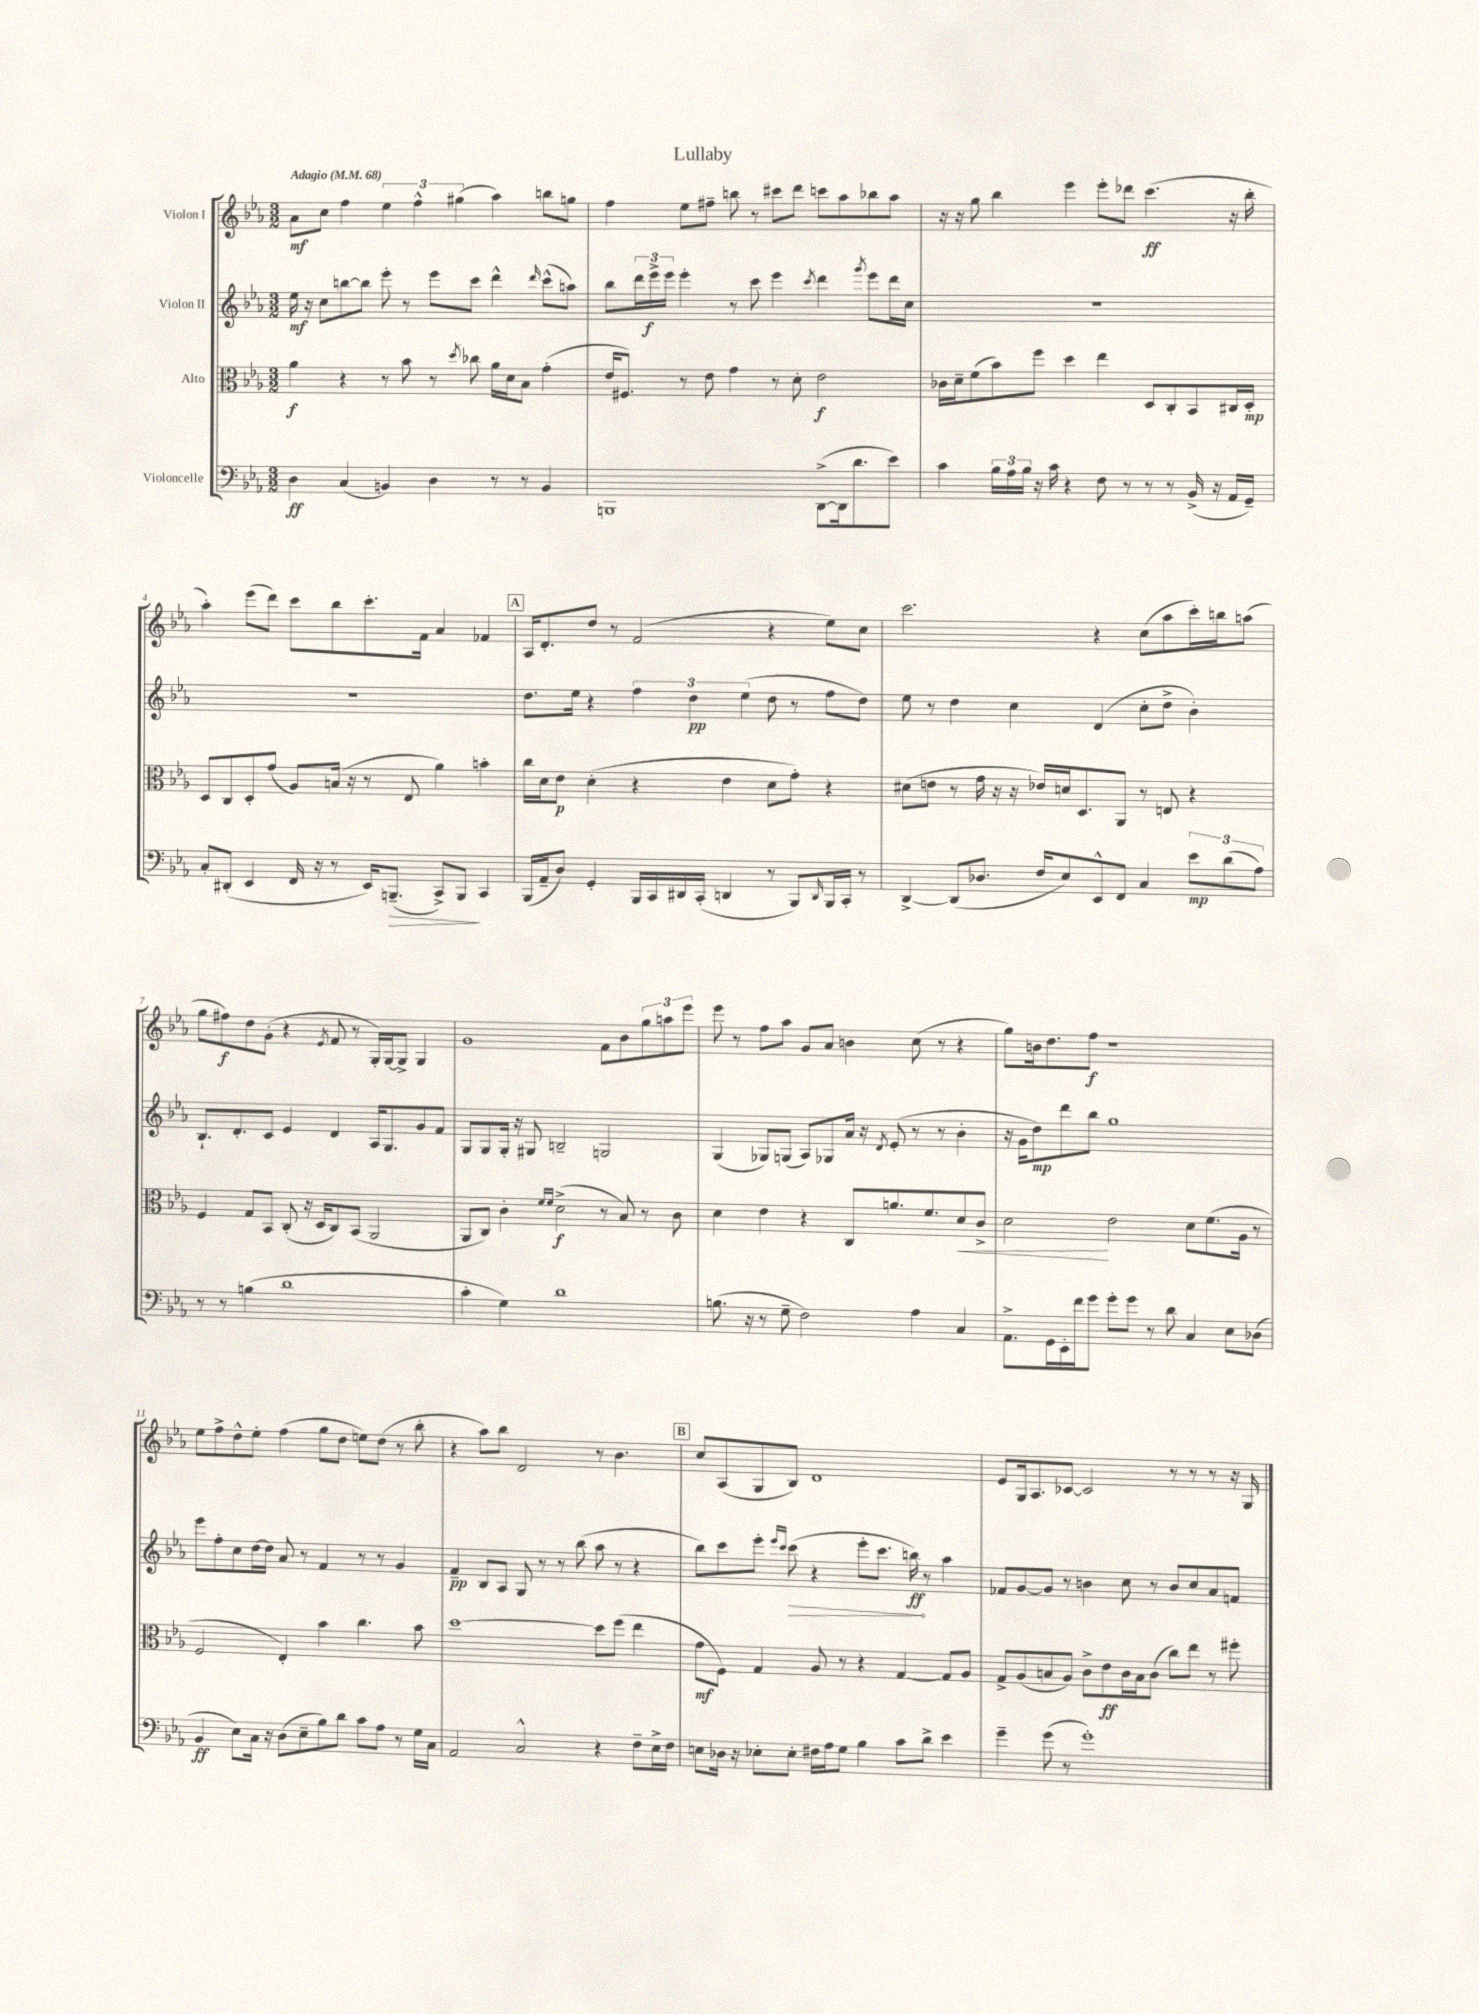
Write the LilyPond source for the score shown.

\header { title = "Lullaby" }
<<
\new StaffGroup <<
\new Staff = "s0" \with { instrumentName = "Violon I" } {
    \clef treble \key ees \major \numericTimeSignature \time 3/2 \tempo "Adagio" 4 = 68
    aes'8\mf c''8 f''4 \tuplet 3/2 { ees''4 f''4-^ gis''4( } aes''4) b''8 g''8 |
    f''4 ees''8 fis''8-- b''8 r8 cis'''8 d'''8 c'''8 aes''8 bes''8 aes''8 |
    r16 r16 g''8 bes''4 ees'''4 ees'''8-. des'''8 c'''4.\ff( r16 bes''16-. |
    aes''4-.) ees'''8( d'''8) c'''8 bes''8 c'''8.-. f'16 aes'4 fes'4 |
    \mark \markup { \box "A" } aes16 d'8.-. d''8 r8 f'2( r4 ees''8) c''8 |
    c'''2. r4 c''8( aes''8 c'''16-.) b''16 a''8( |
    g''8 fis''8\f) d''8 g'8-.( r4 \acciaccatura { ees'8 } f'8 r8 g16-.) g16~ g8-> g4 |
    g'1 f'8 bes'8 \tuplet 3/2 { g''8 a''8 ees'''8 } |
    ees'''8 r8 f''8 aes''8 g'8 aes'8 b'4 c''8( r8 r4 |
    g''8) b'16 d''8. f''8\f r1 |
    ees''8 f''8-> d''8-^ ees''8-. f''4( g''8 d''8 e''8) d''8( r8 bes''8-. |
    r4 aes''8) bes''8 d'2 r8 bes'4. |
    \mark \markup { \box "B" } c''8 aes8( g8 bes8) d'1 |
    ees'8 g16 aes8. ces'8~ ces'2 r8 r8 r8 r16 g16 \bar "|." |
}
\new Staff = "s1" \with { instrumentName = "Violon II" } {
    \clef treble \key ees \major \numericTimeSignature \time 3/2
    ees''16\mf r16 c''8 b''8~ b''8 ees'''8-. r8 ees'''8 c'''8 d'''4-^ \grace { d'''16 } c'''8-^( a''8) |
    bes''8 \tuplet 3/2 { d'''16 ees'''16->\f ees'''16 } ees'''4-. r8 c'''8 ees'''4 \acciaccatura { c'''8 } d'''4 \acciaccatura { g'''8 } ees'''8 d'''16 c''16 |
    R1. |
    R1. |
    \mark \markup { \box "A" } d''8. ees''16 r4 \tuplet 3/2 { f''4 d''4\pp ees''4( } d''8 r8 f''8 d''8) |
    ees''8 r8 d''4 c''4 d'4( c''8-. d''8-> bes'4-.) |
    bes8.-! d'8.-. c'8 ees'4 d'4 aes16 g8. g'8 f'8 |
    g8 g8 g16-. r16 gis8 b2-- g2 |
    g4( ges8) g8( aes8) ges8 aes'16 r16 \acciaccatura { d'8 } ees'8-.( r8 r8 bes'4-. |
    r16 g'16 d''8\mp) d'''8 bes''8 g''1 |
    ees'''8 f''8-. c''8 d''16~ d''16 aes'8 r8 f'4 r8 r8 g'4 |
    f'4--\pp bes8 aes8 g8 r8 r8 bes''8( aes''8 r8 r4 |
    \mark \markup { \box "B" } bes''8) c'''8 ees'''8-. \grace { ees'''16 c'''16 } \once \override Hairpin.circled-tip = ##t c'''8\>( r4 ees'''8-. c'''8. b''16\ff\!) r8 aes''4 |
    fes'8 g'8~ g'8 r8 b'4 c''8 r8 b'8 c''8 aes'8 f'8 \bar "|." |
}
\new Staff = "s2" \with { instrumentName = "Alto" } {
    \clef alto \key ees \major \numericTimeSignature \time 3/2
    aes'4\f r4 r8 bes'8 r8 \acciaccatura { d''8 } ces''8 aes'16 d'16 bes8 g'4-.( |
    ees'16 fis8.) r8 ees'8 g'4 r8 d'8-. ees'2\f |
    ces'16 d'16-- f'8( bes'8) f''8 d''4 ees''4 d8 c8-. bes,8 cis16 d16-.\mp |
    d8 c8 d8-. g'8( aes8) b16( r16 r8 ees8 aes'4) b'4-. |
    \mark \markup { \box "A" } c''16 d'16 ees'8\p d'4-.( r4 ees'4 d'8 g'8-.) r4 |
    dis'8( e'8 r8 g'16 r16 r16 ees'16) d'16 d8. aes,8 r8 e8 r4 |
    f4 g8 bes,8 c8-.( r16 d16 c8) bes,8( aes,2 |
    aes,8 c8) c'4-. \grace { f'16 f'16 } d'2->\f( r8 bes8) r8 c'8 |
    d'4 ees'4 r4 c8 a'8. f'8. d'8\< c'8-> |
    d'2\! ees'2 d'8 f'8.( aes16 r8 |
    f2 ees4-.) bes'4 c''4. bes'8 |
    d''1~ d''8 f''8( ees''4 |
    \mark \markup { \box "B" } g'8\mf f8) g4 aes8 r8 r4 g4~ g8 aes8 |
    g8-> aes8( b8 aes8) c'8-> ees'8\ff c'16 b16 c'8( c''8) ees''8 r8 fis''8-. \bar "|." |
}
\new Staff = "s3" \with { instrumentName = "Violoncelle" } {
    \clef bass \key ees \major \numericTimeSignature \time 3/2
    d4\ff c4( b,4) d4 r8 r8 b,4 |
    b,,1 d,8~->( d,16 d'8. ees'8) |
    c'4 \tuplet 3/2 { bes16 aes16 bes16 } r16 c'16 r4 f8 r8 r8 r8 bes,16->( r16 aes,16 g,16--) |
    c8-. dis,8-.( ees,4 f,16 r16 r8 ees,16) b,,8.--\>( c,8->) b,,8\! c,4 |
    \mark \markup { \box "A" } bes,,16( aes,16-- d8) g,4-. bes,,16 c,16 dis,16 c,16-.( d,4 r8 bes,,8) \grace { d,16 } bes,,16 c,16-. r8 |
    d,4~-> d,8( des8. f16 ees8) ees,8-^ f,8 c4 \tuplet 3/2 { ees'8\mp d'8( aes8) } |
    r8 r8 b4( d'1 |
    c'4-. g4) d'1 |
    b8.( r16 r8 g8-- f2) aes4 c4 |
    aes,8.-> g,16 ees,16-. f'16 g'8 g'8-. g'8 r8 d'8 c4 ees8 des8( |
    bes,4\ff ees8) c16 r16 d8( ees8-- bes8) d'8 c'8 aes8 r8 g16 c16 |
    aes,2 c2-^ r4 f8-- ees16-> f16 |
    \mark \markup { \box "B" } e8 des16 r16 ees8-. ees8-. fis16 aes16 g8 bes4 c'8 d'8-> ees'4 |
    g'4-- g'8( r8 g'1-.) \bar "|." |
}
>>
>>
